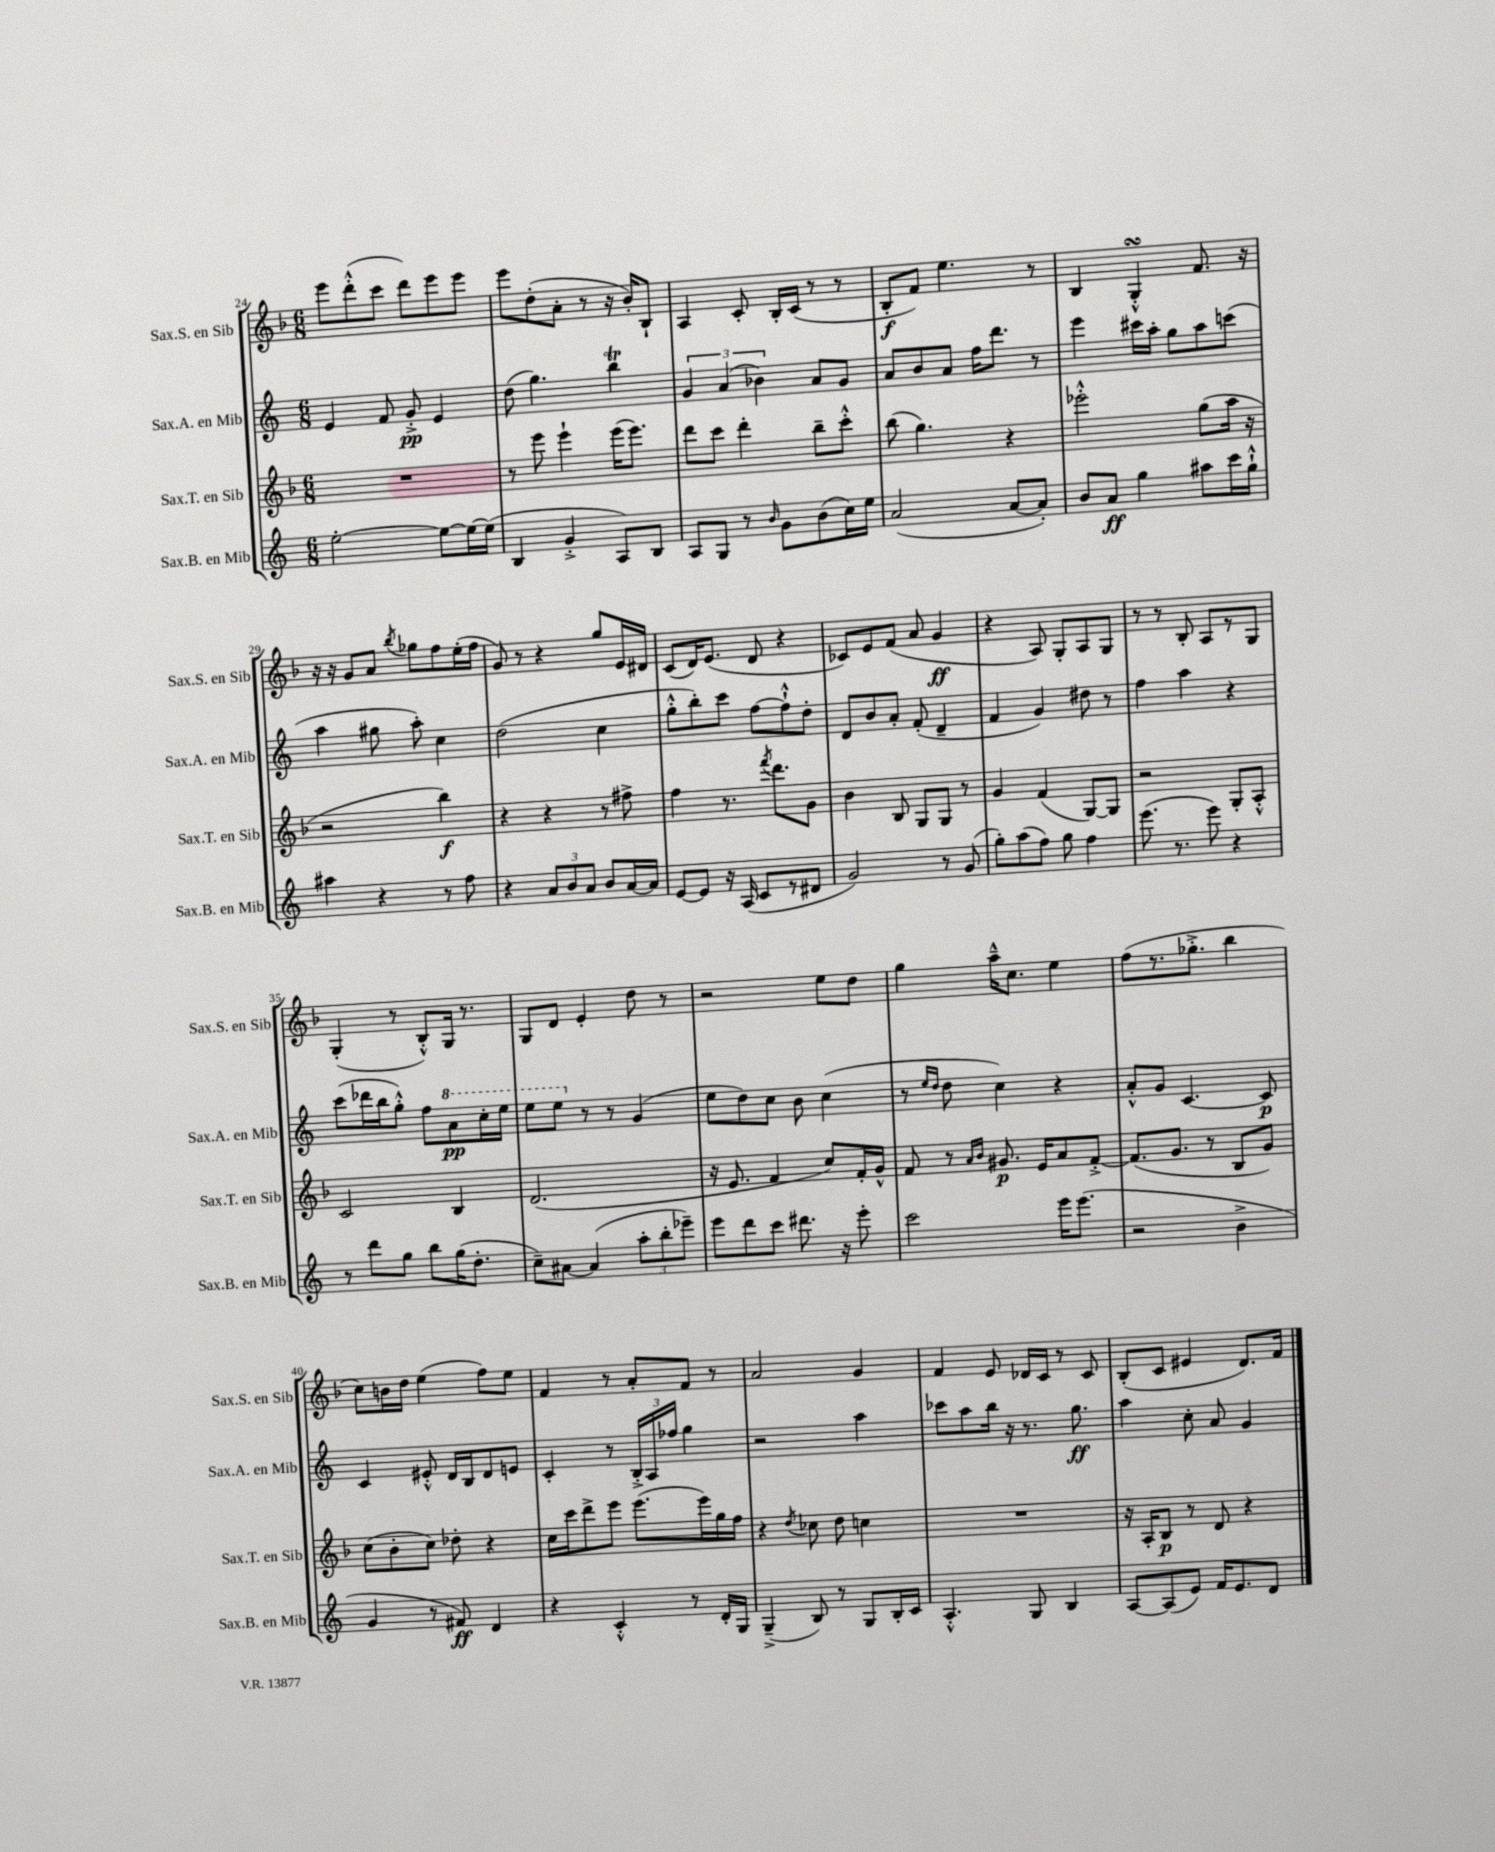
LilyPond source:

<<
\new StaffGroup <<
\new Staff = "s0" \with { instrumentName = "Sax.S. en Sib" shortInstrumentName = "Sax.S. en Sib" } {
    \clef treble \key f \major \numericTimeSignature \time 6/8
    \autoBeamOff e'''8[ d'''8-.-^( c'''8] d'''8[) e'''8 e'''8] |
    e'''8[ d''8-.( a'8]-. r8 r16 bes'16[-.) bes8]-! |
    a4 c'8-. bes16[-. c'16]( r8 r8 |
    bes8[-.\f f'8]) e''4. r8 |
    bes4 g4-.-^\turn f'8. r16 |
    r16 r16 g'8[ a'8] \acciaccatura { bes''8 } ges''8[ f''8 e''16-.( f''16] |
    g'8) r8 r4 g''8[ e'16 dis'16] |
    c'8[( d'16) e'8.]( d'8 r4 |
    ces'8[) e'8 f'8]( a'8 g'4\ff |
    r4 a8) g8[-. a8 g8] |
    r8 r8 bes8-. a8[ r8 g8] |
    g4-.( r8 bes8[-.-^) g16] r8. |
    g8[ d'8] e'4-. d''8 r8 |
    r2 e''8[ d''8] |
    g''4 a''16[---^ c''8.] e''4 |
    f''8[( r8. ges''8.]-.-> bes''4 |
    c''8[) b'16 d''16] e''4( f''8[) e''8] |
    f'4 r8 a'8[-. f'8] r8 |
    a'2 g'4 |
    f'4 e'8 des'16[ c'16] r8 c'8 |
    bes8[-.( c'8] eis'4 d'8.[) f'16] \bar "|." |
}
\new Staff = "s1" \with { instrumentName = "Sax.A. en Mib" shortInstrumentName = "Sax.A. en Mib" } {
    \clef treble \key c \major \numericTimeSignature \time 6/8
    \autoBeamOff e'4 f'8 g'8-.->\pp e'4 |
    d''8( g''4.) b''4\trill |
    \tuplet 3/2 { g'4 a'4( bes'4) } a'8[ g'8] |
    a'8[ b'8 a'8] f''16[ d'''8.] r8 |
    e'''4 cis'''16[ a''16]-. g''8[ a''8 c'''8]( |
    a''4 gis''8 a''8-.) c''4 |
    d''2( c''4 |
    g''8[-.-^ b''8-.) c'''8] f''8[~ f''8-!-^ d''8]-. |
    d'8[ b'8 a'8]-. f'8-.( d'4-- |
    f'4 g'4) dis''8 r8 |
    f''4 a''4 r4 |
    c'''8[( des'''16 b''16 g''8]-.-^) f''8[ \ottava #1 a''8\pp c'''16-. e'''16] |
    e'''8[ e'''8] \ottava #0 r8 r8 g'4( |
    e''8[ d''8) c''8] b'8 c''4( |
    r8 \grace { e''16[ d''16] } d''8 c''4) r4 |
    a'8[-.-^ g'8] c'4.~ c'8\p |
    c'4 eis'8-.-^ d'16[ b16 d'8 e'8] |
    c'4-. r8 \tuplet 3/2 { b16[-.-> a16 fes''16] } g''4 |
    r2 a''4 |
    ces'''8[ a''8 b''16] r16 r8. g''8.\ff |
    a''4 c''8-. a'8 g'4 \bar "|." |
}
\new Staff = "s2" \with { instrumentName = "Sax.T. en Sib" shortInstrumentName = "Sax.T. en Sib" } {
    \clef treble \key f \major \numericTimeSignature \time 6/8
    \autoBeamOff R2. |
    r8 e'''8 e'''4-! e'''16[( e'''8.]) |
    d'''8[ c'''8] d'''4-. bes''8[-- c'''8]-.-^ |
    bes''8( g''4.) r4 |
    ees'''2-.-^ g''8[( a''16] r16 |
    r2 bes''4\f) |
    r4 r4 r8 fis''8-> |
    f''4 r8. \acciaccatura { f'''8 } d'''8.[ g'8] |
    bes'4 bes8 g8[ g8] r8 |
    g'4 f'4( g8[~) g8] |
    r2 g8[-. a8]-.-^ |
    c'2 bes4 |
    d'2.( |
    r16 e'8. f'4 c''8[) f'16-. g'16]-^ |
    f'8 r8 \grace { a'16[ bes'16] } gis'8.\p e'16[ a'8 f'8]~-.-> |
    f'8.[( g'8.] r8 bes8[ g'8]) |
    c''8[( bes'8-. c''8]) des''8-. r4 |
    c''16[ c'''16 d'''8-> e'''8] e'''8.[( e'''16) g''16 f''16] |
    r4 \acciaccatura { d''8 } ces''8 d''8 c''4 |
    R2. |
    r16 a16[-. bes8]\p r8 d'8 r4 \bar "|." |
}
\new Staff = "s3" \with { instrumentName = "Sax.B. en Mib" shortInstrumentName = "Sax.B. en Mib" } {
    \clef treble \key c \major \numericTimeSignature \time 6/8
    \autoBeamOff e''2~-. e''8[~ e''16~ e''16]( |
    b4 g'4-.-> a8[) b8] |
    a8[ g8] r8 \grace { b'16 } g'8[ b'8( c''16) e''16] |
    a'2( a'8[~ a'8]-.) |
    b'8[ a'8]\ff g''4 ais''8[ c'''16 g''16]-!-^ |
    ais''4 r4 r8 f''8 |
    r4 \tuplet 3/2 { a'8[ b'8 a'8] } b'8[ a'16~ a'16] |
    e'8[~ e'8] r16 a16( c'8[ r8 dis'8] |
    g'2) r8 g'8( |
    g''8[-.) a''8( f''8]) g''8 f''4 |
    e'''8.( r8. e'''8) r4 |
    r8 d'''8[ g''8] b''8[ g''16( d''8.]-. |
    c''8[--) ais'8]~ ais'4( \tuplet 3/2 { a''8[-. b''8-. ees'''8]--) } |
    e'''8[ d'''8 c'''8] dis'''8. r16 e'''8-. |
    c'''2 e'''16[ e'''8.]( |
    r2 b'4-> |
    g'4 r8 fis'8\ff) d'4 |
    r4 c'4-.-^ r8 d'16[-. g16] |
    g4--->( b8) r8 g8[ b16-. c'16] |
    a4.-.-^ g8 b4 |
    a8[~ a8( e'8]) f'16[ e'8. d'8] \bar "|." |
}
>>
>>
\layout { \context { \Score currentBarNumber = #24 } }
